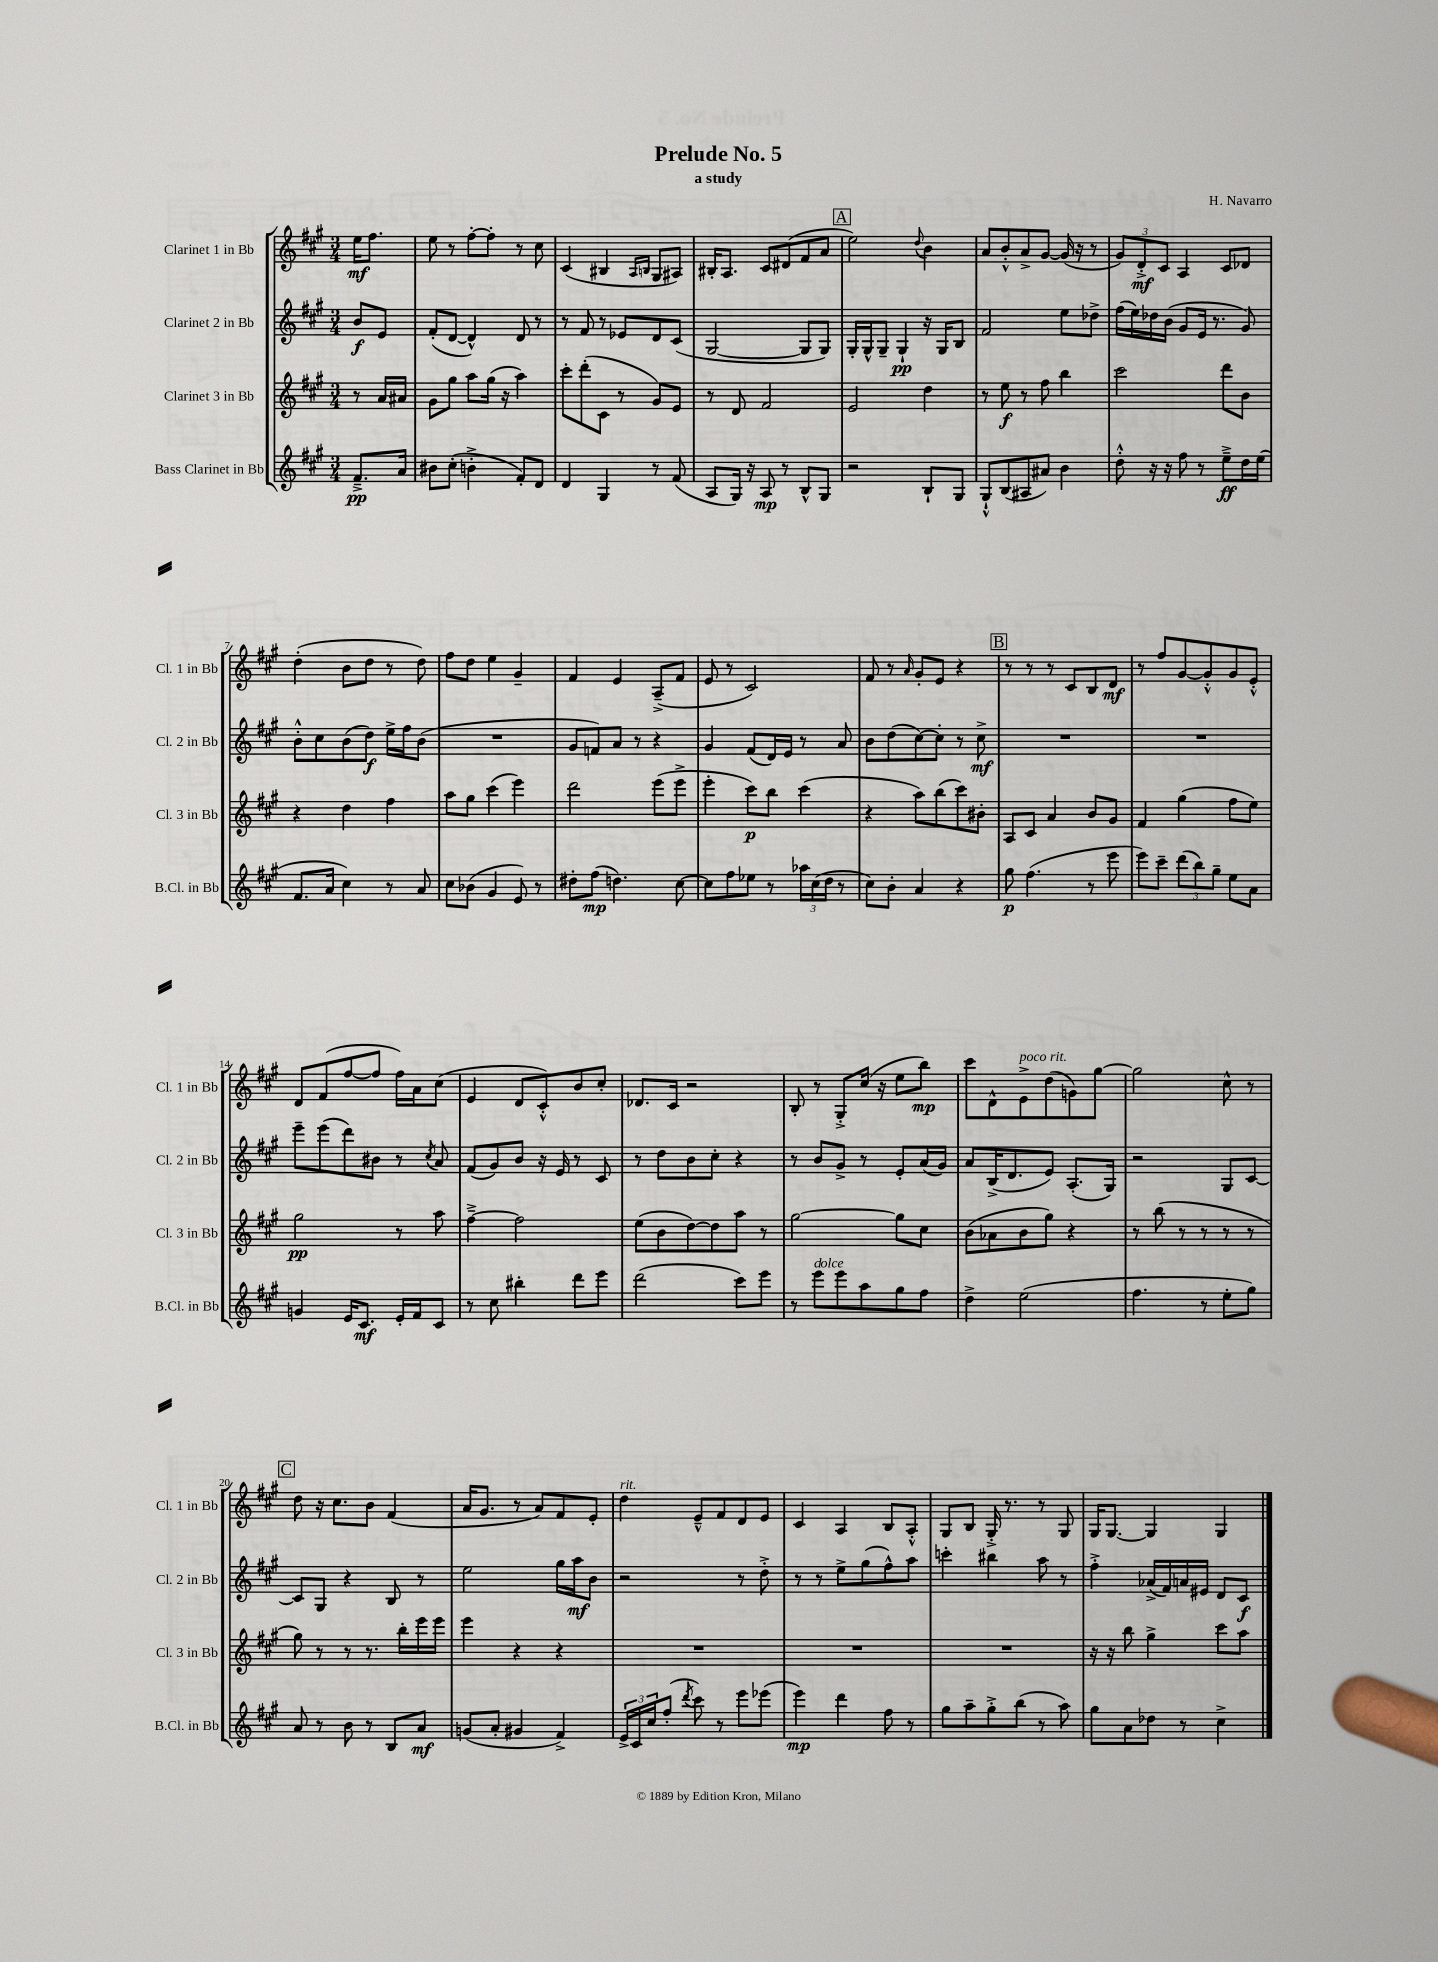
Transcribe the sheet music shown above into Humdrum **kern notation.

**kern	**dynam	**kern	**dynam	**kern	**dynam	**kern	**dynam
*part4	*part4	*part3	*part3	*part2	*part2	*part1	*part1
*staff4	*staff4	*staff3	*staff3	*staff2	*staff2	*staff1	*staff1
*I"Bass Clarinet in Bb	*	*I"Clarinet 3 in Bb	*	*I"Clarinet 2 in Bb	*	*I"Clarinet 1 in Bb	*
*I'B.Cl. in Bb	*	*I'Cl. 3 in Bb	*	*I'Cl. 2 in Bb	*	*I'Cl. 1 in Bb	*
*clefG2	*	*clefG2	*	*clefG2	*	*clefG2	*
*k[f#c#g#]	*	*k[f#c#g#]	*	*k[f#c#g#]	*	*k[f#c#g#]	*
*M3/4	*	*M3/4	*	*M3/4	*	*M3/4	*
=	=	=	=	=	=	=	=
8.f#~^/L	pp	8r	.	8b/L	f	16ee\KL	mf
.	.	.	.	.	.	8.ff#\J	.
.	.	16a/LL	.	8e/J	.	.	.
16a/Jk	.	16a#X/JJ	.	.	.	.	.
=1	=1	=1	=1	=1	=1	=1	=1
8b#X\L	.	8g#\L	.	(8f#'/L	.	8ee\	.
(8cc#'\J	.	8gg#\J	.	[8d/J	.	8r	.
4bn'^\	.	8aa\L	.	4d^^/])	.	[8ff#'\L	.
.	.	(16gg#\Jk	.	.	.	8ff#'\J]	.
.	.	16r	.	.	.	.	.
8f#'/L)	.	4aa\)	.	8d/	.	8r	.
8d/J	.	.	.	8r	.	8cc#\	.
=2	=2	=2	=2	=2	=2	=2	=2
4d/	.	8ccc#'\L	.	8r	.	(4c#/	.
.	.	(8ddd'\	.	8f#/	.	.	.
4G#/	.	8c#\J	.	8r	.	4B#X/	.
.	.	8r	.	8e-X/L	.	.	.
.	.	.	.	.	.	16qqA/LL	.
.	.	.	.	.	.	16qqBn/JJ	.
8r	.	8g#/L)	.	8d/	.	8G#/L	.
(8f#/	.	8e/J	.	(8c#/J	.	8A#X/J)	.
=3	=3	=3	=3	=3	=3	=3	=3
8A/L	.	8r	.	[2G#/	.	16B#X'/KL	.
.	.	.	.	.	.	8.A/J	.
16G#/Jk)	.	8d/	.	.	.	.	.
16r	.	.	.	.	.	.	.
8A/	mp	2f#/	.	.	.	8c#/L	.
8r	.	.	.	.	.	(8d#X/	.
8B^^/L	.	.	.	8G#/L]	.	8f#/	.
8G#/J	.	.	.	8G#/J)	.	8a/J	.
!!LO:REH:place=s1:t=A
=4	=4	=4	=4	=4	=4	=4	=4
2r	.	2e/	.	16G#'/LL	.	2ee\)	.
.	.	.	.	16G#^^/J	.	.	.
.	.	.	.	8G#~/J	.	.	.
.	.	.	.	4G#`/	pp	.	.
.	.	.	.	.	.	8qqdd/	.
8B`/L	.	4dd\	.	16r	.	4b\	.
.	.	.	.	16G#/KL	.	.	.
8G#/J	.	.	.	8B/J	.	.	.
=5	=5	=5	=5	=5	=5	=5	=5
8G#`^^/L	.	8r	.	2f#/	.	8a/L	.
(8B/	.	8ee\	f	.	.	8b'^^/	.
8A#X/	.	8r	.	.	.	8a^/	.
8a#X/J)	.	8ff#\	.	.	.	[8g#/J	.
4b\	.	4bb\	.	8ee\L	.	(16g#/]	.
.	.	.	.	.	.	16r	.
.	.	.	.	8dd-X^\J	.	8r	.
=6	=6	=6	=6	=6	=6	=6	=6
8dd'^^\	.	2ccc#\	.	(16ff#\LL	.	12g#/L)	.
.	.	.	.	16ee\)	.	.	.
.	.	.	.	.	.	12d'^/	mf
16r	.	.	.	16dd-X\	.	.	.
.	.	.	.	.	.	12c#/J	.
16r	.	.	.	(16b\JJ	.	.	.
8ff#\	.	.	.	8g#/L	.	4A/	.
8r	.	.	.	16e/Jk	.	.	.
.	.	.	.	8.r	.	.	.
8ee~^\L	ff	8ddd\L	.	.	.	8c#/L	.
16dd\L	.	8b\J	.	8g#/)	.	8d-X/J	.
(16ee\JJ	.	.	.	.	.	.	.
!!LO:LB:g=z
=7	=7	=7	=7	=7	=7	=7	=7
8.f#/L	.	4r	.	8b'^^\L	.	(4dd'\	.
.	.	.	.	8cc#\	.	.	.
16a/Jk	.	.	.	.	.	.	.
4cc#\)	.	4dd\	.	(8b\	.	8b\L	.
.	.	.	.	8dd\J)	f	8dd\J	.
8r	.	4ff#\	.	16ee^\LL	.	8r	.
.	.	.	.	16ff#\J	.	.	.
8a/	.	.	.	(8b\J	.	8dd\)	.
=8	=8	=8	=8	=8	=8	=8	=8
8cc#\L	.	8aa\L	.	2.r	.	8ff#\L	.
(8b-X\J	.	8gg#\J	.	.	.	8dd\J	.
4g#/	.	(4ccc#\	.	.	.	4ee\	.
8e/)	.	4eee\)	.	.	.	4g#~/	.
8r	.	.	.	.	.	.	.
=9	=9	=9	=9	=9	=9	=9	=9
8dd#X'\L	.	2ddd\	.	8g#/L	.	4f#/	.
(8ff#\J	mp	.	.	8fn/)	.	.	.
4.ddn\)	.	.	.	8a/J	.	4e/	.
.	.	.	.	8r	.	.	.
.	.	(8eee\L	.	4r	.	(8A~^/L	.
[8cc#\	.	8eee^\J	.	.	.	8f#/J	.
=10	=10	=10	=10	=10	=10	=10	=10
8cc#\L]	.	4eee'\	.	4g#/	.	8e/	.
8ff#\	.	.	.	.	.	8r	.
8ee-X\J	.	8ccc#\L)	p	(8f#/L	.	2c#/)	.
8r	.	8bb\J	.	16d/L)	.	.	.
.	.	.	.	16e/JJ	.	.	.
24aa-X\LL	.	(4ccc#\	.	8r	.	.	.
(24cc#\	.	.	.	.	.	.	.
24dd\JJ	.	.	.	.	.	.	.
8r	.	.	.	8a/	.	.	.
=11	=11	=11	=11	=11	=11	=11	=11
8cc#\L)	.	4r	.	8b\L	.	8f#/	.
8b'\J	.	.	.	(8dd\	.	8r	.
.	.	.	.	.	.	16qqa/	.
4a/	.	8aa\L)	.	[8cc#\)	.	8g#'/L	.
.	.	(8bb\	.	8cc#'\J]	.	8e/J	.
4r	.	8ccc#\)	.	8r	.	4r	.
.	.	8b#X'\J	.	8cc#^\	mf	.	.
!!LO:REH:place=s1:t=B
=12	=12	=12	=12	=12	=12	=12	=12
8gg#\	p	8A/L	.	2.r	.	8r	.
(4.ff#\	.	8c#/J	.	.	.	8r	.
.	.	4a/	.	.	.	8r	.
.	.	.	.	.	.	8c#/L	.
8r	.	8b/L	.	.	.	8B/	.
8eee\	.	8g#/J	.	.	.	8d/J	mf
=13	=13	=13	=13	=13	=13	=13	=13
8eee\L)	.	4f#/	.	2.r	.	8r	.
8ccc#~\J	.	.	.	.	.	8ff#/L	.
(12ddd\L	.	(4gg#\	.	.	.	[8g#/	.
12bb\)	.	.	.	.	.	.	.
.	.	.	.	.	.	8g#'^^/]	.
12gg#~\J	.	.	.	.	.	.	.
8ee\L	.	8ff#\L	.	.	.	8g#/	.
8a\J	.	8ee\J)	.	.	.	8e'^^/J	.
!!LO:LB:g=z
=14	=14	=14	=14	=14	=14	=14	=14
4gn/	.	2gg#\	pp	8eee~\L	.	8d/L	.
.	.	.	.	(8eee\	.	(8f#/	.
16e/KL	.	.	.	8ddd\)	.	[8ff#/	.
8.c#/J	mf	.	.	.	.	.	.
.	.	.	.	8b#X\J	.	8ff#/J]	.
16e'/LL	.	8r	.	8r	.	16ff#\LL)	.
16f#/J	.	.	.	.	.	16a\J	.
.	.	.	.	8qcc#/	.	.	.
8c#/J	.	8aa\	.	8a/	.	(8cc#\J	.
=15	=15	=15	=15	=15	=15	=15	=15
8r	.	[4ff#~^\	.	(8f#/L	.	4e/	.
8cc#\	.	.	.	8g#/)	.	.	.
4bb#X'\	.	2ff#\]	.	8b/J	.	8d/L	.
.	.	.	.	16r	.	8c#'^^/)	.
.	.	.	.	16e/	.	.	.
8ddd\L	.	.	.	8r	.	8b/	.
8eee\J	.	.	.	8c#/	.	8cc#'/J	.
=16	=16	=16	=16	=16	=16	=16	=16
(2ddd\	.	(8ee\L	.	8r	.	8.d-X/L	.
.	.	8b\	.	8dd\L	.	.	.
.	.	.	.	.	.	16c#/Jk	.
.	.	[8dd\)	.	8b\	.	2r	.
.	.	8dd\]	.	8cc#'\J	.	.	.
8ccc#\L)	.	8aa\J	.	4r	.	.	.
8eee\J	.	8r	.	.	.	.	.
=17	=17	=17	=17	=17	=17	=17	=17
8r	.	[2gg#\	.	8r	.	8B'/	.
!LO:TX:a:i:t=dolce	!	!	!	!	!	!	!
8eee\L	.	.	.	8b/L	.	8r	.
8eee\	.	.	.	8g#^/J	.	8G#'^/L	.
8aa\	.	.	.	8r	.	(16cc#/Jk	.
.	.	.	.	.	.	16r	.
8gg#\	.	8gg#\L]	.	8e'/L	.	8ee\L	.
8ff#\J	.	8cc#\J	.	(16a/L	.	8bb\J)	mp
.	.	.	.	16g#/JJ)	.	.	.
=18	=18	=18	=18	=18	=18	=18	=18
4dd^\	.	(8b\L	.	8a/L	.	8ccc#\L	.
.	.	8a-X\	.	(16B^/K	.	8d^^\	.
.	.	.	.	8.d/	.	.	.
!	!	!	!	!	!	!LO:TX:a:i:t=poco rit.	!
(2ee\	.	8b\	.	.	.	8e^\	.
.	.	8gg#\J)	.	8e/J)	.	(8dd\	.
.	.	4r	.	(8.A'/L	.	8gn\)	.
.	.	.	.	.	.	[8gg#\J	.
.	.	.	.	16G#/Jk)	.	.	.
=19	=19	=19	=19	=19	=19	=19	=19
4.ff#\	.	8r	.	2r	.	2gg#\]	.
.	.	(8bb\	.	.	.	.	.
.	.	8r	.	.	.	.	.
8r	.	8r	.	.	.	.	.
8ee'\L	.	8r	.	8G#/L	.	8cc#^^\	.
8gg#\J)	.	8r	.	[8c#/J	.	8r	.
!!LO:LB:g=z
!!LO:REH:place=s1:t=C
=20	=20	=20	=20	=20	=20	=20	=20
8a/	.	8gg#\)	.	8c#/L]	.	8dd\	.
8r	.	8r	.	8G#/J	.	16r	.
.	.	.	.	.	.	8.cc#\L	.
8b\	.	8r	.	4r	.	.	.
8r	.	8.r	.	.	.	8b\J	.
8B/L	.	.	.	8B/	.	(4f#/	.
.	.	16bb'\LL	.	.	.	.	.
8a/J	mf	16eee\	.	8r	.	.	.
.	.	16eee\JJ	.	.	.	.	.
=21	=21	=21	=21	=21	=21	=21	=21
(8gn/L	.	4eee\	.	2ee\	.	16a/KL	.
.	.	.	.	.	.	8.g#/J	.
8a'/J	.	.	.	.	.	.	.
4g#X/	.	4r	.	.	.	8r	.
.	.	.	.	.	.	8a/L)	.
4f#^/)	.	4r	.	16gg#\LL	.	8f#/	.
.	.	.	.	16aa\J	mf	.	.
.	.	.	.	8b\J	.	8e'/J	.
=22	=22	=22	=22	=22	=22	=22	=22
!	!	!	!	!	!	!LO:TX:a:i:t=rit.	!
24e^/LL	.	2.r	.	2r	.	4dd\	.
24c#/	.	.	.	.	.	.	.
24cc#/J	.	.	.	.	.	.	.
(8ff#'/J	.	.	.	.	.	.	.
8qddd/	.	.	.	.	.	.	.
8ccc#\)	.	.	.	.	.	8e~^^/L	.
8r	.	.	.	.	.	8f#/	.
8eee\L	.	.	.	8r	.	8d/	.
(8eee-X\J	.	.	.	8dd'^\	.	8e/J	.
=23	=23	=23	=23	=23	=23	=23	=23
4eee\)	mp	2.r	.	8r	.	4c#/	.
.	.	.	.	8r	.	.	.
4ddd\	.	.	.	8ee^\L	.	4A/	.
.	.	.	.	(8gg#\	.	.	.
8ff#\	.	.	.	8ff#^^\)	.	8B/L	.
8r	.	.	.	8aa\J	.	8A'^^/J	.
=24	=24	=24	=24	=24	=24	=24	=24
8gg#\L	.	2.r	.	4cccn'\	.	8G#/L	.
8aa~\	.	.	.	.	.	8B/J	.
8gg#'^\	.	.	.	4bb#X\	.	16G#'^/	.
.	.	.	.	.	.	8.r	.
(8bb\J	.	.	.	.	.	.	.
8r	.	.	.	8aa\	.	8r	.
8aa\)	.	.	.	8r	.	8G#/	.
=25	=25	=25	=25	=25	=25	=25	=25
8gg#\L	.	16r	.	4ff#'^\	.	16G#/KL	.
.	.	16r	.	.	.	[8.G#/J	.
8a\	.	8bb\	.	.	.	.	.
8dd-X\J	.	4gg#^\	.	(16a-X^/LL	.	4G#/]	.
.	.	.	.	16f#/)	.	.	.
8r	.	.	.	16an/	.	.	.
.	.	.	.	16e#X/JJ	.	.	.
4cc#^\	.	8ccc#\L	.	8d/L	.	4G#/	.
.	.	8aa\J	.	8c#/J	f	.	.
==	==	==	==	==	==	==	==
*-	*-	*-	*-	*-	*-	*-	*-
